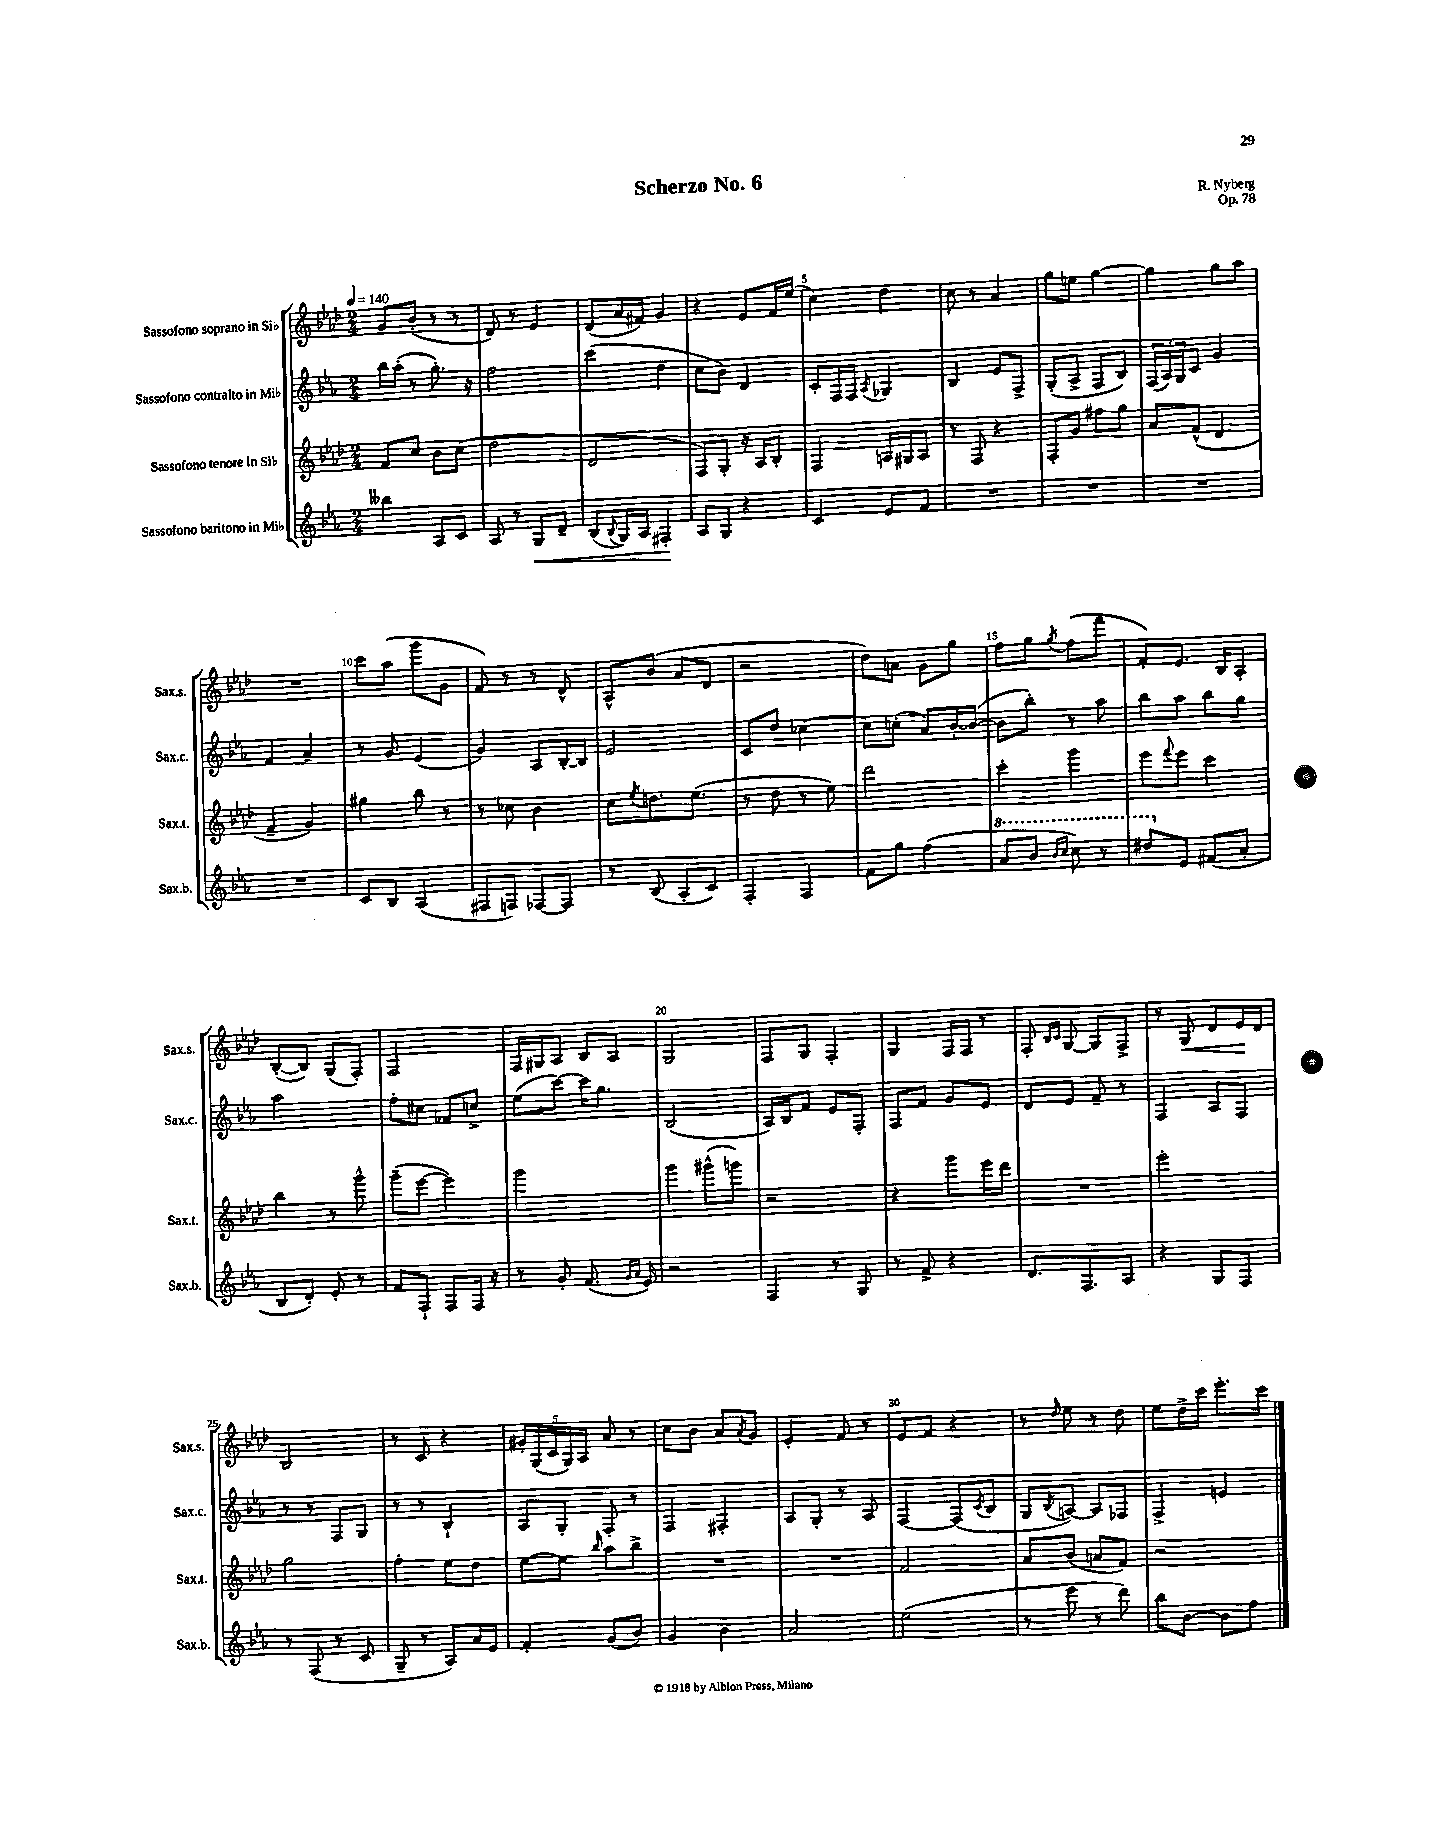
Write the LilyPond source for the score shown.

\header { title = "Scherzo No. 6" composer = "R. Nyberg" opus = "Op. 78" }
<<
\new StaffGroup <<
\new Staff = "s0" \with { instrumentName = "Sassofono soprano in Sib" shortInstrumentName = "Sax.s." } {
    \clef treble \key aes \major \numericTimeSignature \time 2/4 \tempo 4 = 140
    g'8 bes'8-.( r8 r8 |
    des'8) r8 ees'4 |
    des'8( aes'16 fis'16) g'4 |
    r4 ees'8 f'16 ees''16( |
    c''4) des''4 |
    c''8 r8 aes'4 |
    g''8 e''8 g''4~ |
    g''4 g''8 aes''8 |
    R2 |
    c'''8 aes''8( g'''8 g'8 |
    f'8) r8 r8 des'8-^ |
    aes8-^ bes'8( aes'8 des'8 |
    r2 |
    des''8) a'8 g'8 g''8 |
    f''8 g''8 \acciaccatura { g''8 } f''8( f'''8 |
    f'8-.) ees'8. bes16 aes8-. |
    bes8~-.( bes8) g8( f8-.) |
    f2 |
    f16 gis16 aes8 bes8 aes8 |
    g2 |
    f8 g8 f4-. |
    g4 f16 f16 r8 |
    f8-. \grace { bes16 c'16 } g8~ g8 f8-> |
    r8 g8\< des'8 ees'16\! des'16 |
    bes2 |
    r8 c'8 r4 |
    \tuplet 5/4 { gis'16-. g16( c'16 g16) aes16 } aes'8 r8 |
    c''8 bes'8 aes'8 \acciaccatura { aes'8 } g'8 |
    ees'4-. f'8 r8 |
    ees'8 f'8 r4 |
    r8 \grace { des''16 } ees''8 r8 des''8 |
    ees''8 des''16-> c'''16 ees'''8.-. c'''16 \bar "|." |
}
\new Staff = "s1" \with { instrumentName = "Sassofono contralto in Mib" shortInstrumentName = "Sax.c." } {
    \clef treble \key ees \major \numericTimeSignature \time 2/4
    bes''16 aes''16-.( r8 g''8.-.) r16 |
    f''2 |
    c'''4( d''4 |
    c''8 bes'8) d'4 |
    c'8-. f16 f16 \acciaccatura { aes8 } ges4 |
    bes4 ees'8 f8-> |
    g8-.( aes8-> f8 bes8) |
    \tuplet 3/2 { f16( aes16) g16 } c'8 g'4 |
    f'4 aes'4-- |
    r8 g'8 ees'4( |
    g'4) aes8 bes16~-. bes16 |
    ees'2 |
    c'8 d''8 ces''4~ |
    ces''8 c''8-.( aes'8) bes'16~-. bes'16~( |
    bes'8 bes''8-.) r8 aes''8 |
    bes''8 aes''8 bes''8 g''8 |
    aes''2 |
    f''8-. cis''8 fes'8 c''8-> |
    ees''8( c'''8~) c'''16 g''8. |
    bes2( |
    aes16) bes16 f'8 ees'8 f8-. |
    f8 f'8 g'8 ees'8 |
    d'8 ees'8 f'8-- r8 |
    f4 aes8 f8 |
    r8 r8 f8 g8 |
    r8 r8 bes4-! |
    aes8 g8-. f8-. r8 |
    f4 fis4-. |
    aes8 g8-. r8 aes8 |
    f4~ f8( \acciaccatura { c'8 } bes8 |
    g8 \acciaccatura { bes8 } a8~) a8 fes8 |
    f4-> e'4 \bar "|." |
}
\new Staff = "s2" \with { instrumentName = "Sassofono tenore in Sib" shortInstrumentName = "Sax.t." } {
    \clef treble \key aes \major \numericTimeSignature \time 2/4
    f'8 c''8 bes'8 c''8( |
    des''2 |
    des'2 |
    f8) g8-. r16 aes16 bes8-. |
    f4 a16 gis16 a8 |
    r8 f8 r4 |
    f8-. g'8 fis''8 g''8 |
    aes'8 f'8-^( des'4 |
    f'4-- g'4) |
    gis''4 bes''8 r8 |
    r8 ces''8 bes'4 |
    c''8 \acciaccatura { ees''8 } d''8. ees''8.( |
    r8 des''8 r8 ees''8) |
    des'''2 |
    c'''4-. g'''4 |
    ees'''8 \appoggiatura { f'''8 } ees'''8 c'''4 |
    bes''4 r8 g'''8-^ |
    g'''8--( ees'''8~ ees'''4) |
    g'''2 |
    g'''4 gis'''8-^( g'''8) |
    r2 |
    r4 g'''8 ees'''16 des'''16 |
    R2 |
    ees'''2-. |
    g''2 |
    f''4-. ees''8 des''8 |
    ees''8~ ees''8 \grace { bes''16 } aes''8 bes''8-> |
    R2 |
    R2 |
    f'2 |
    aes'8 bes'8( a'8 f'8) |
    r2 \bar "|." |
}
\new Staff = "s3" \with { instrumentName = "Sassofono baritono in Mib" shortInstrumentName = "Sax.b." } {
    \clef treble \key ees \major \numericTimeSignature \time 2/4
    beses''4 aes8 c'8 |
    aes8 r8 g8\< d'8-- |
    bes8( \appoggiatura { bes8 } g16) aes16 fis4-.\! |
    aes8 g8 r4 |
    c'4 ees'8 f'8 |
    R2 |
    R2 |
    R2 |
    R2 |
    c'8 bes8 aes4( |
    fis8 f8) fes8~ fes8 |
    r8 bes8( aes8-. c'8) |
    f4-. f4 |
    f'8 g''8 f''4( |
    \ottava #1 aes''8 bes''8 \grace { bes''16 c'''16 } c'''8) r8 |
    dis'''8 \ottava #0 ees'8 fis'8( aes'8-. |
    bes8 d'8-.) ees'8-. r8 |
    f'8 f8-! f8 f16 r16 |
    r8 g'8-. f'8.( \grace { g'16 aes'16 } ees'16) |
    r2 |
    f4 r8 g8 |
    r8 f'8-> r4 |
    d'8. f8. aes8 |
    r4 g8 f8 |
    r8 f8( r8 c'8 |
    g8-- r8 aes8) aes'16 ees'16 |
    f'4-. g'8( bes'8) |
    g'4 bes'4 |
    aes'2 |
    ees''2( |
    r8 ees'''8 r8 d'''8) |
    bes''8 bes'8~ bes'8 f''8 \bar "|." |
}
>>
>>
\layout { \context { \Score \override BarNumber.break-visibility = ##(#f #t #t) barNumberVisibility = #(every-nth-bar-number-visible 5) } }
